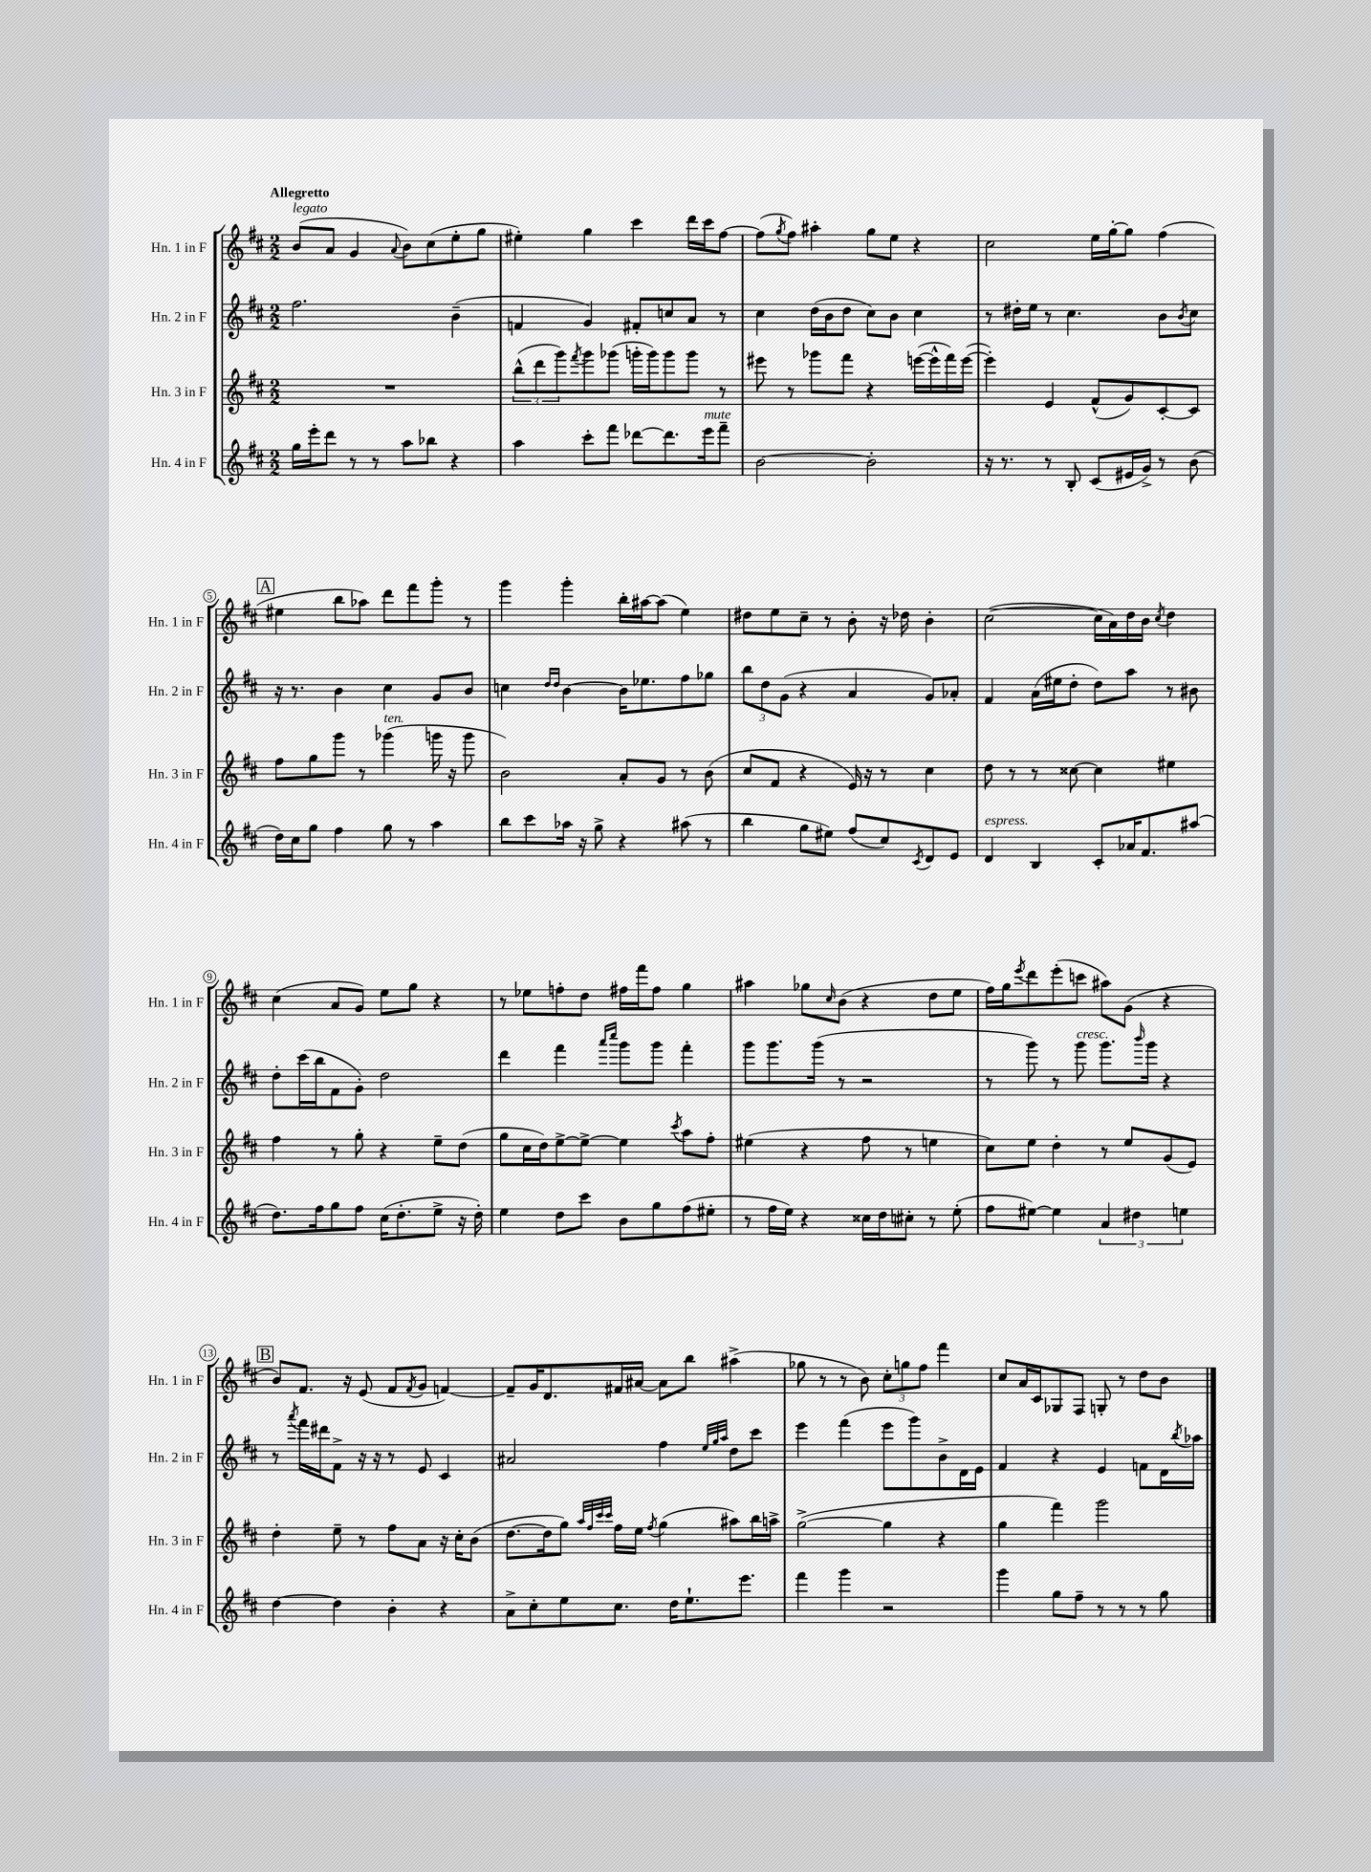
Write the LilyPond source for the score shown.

<<
\new StaffGroup <<
\new Staff = "s0" \with { instrumentName = "Hn. 1 in F" shortInstrumentName = "Hn. 1 in F" } {
    \clef treble \key d \major \numericTimeSignature \time 2/2 \tempo "Allegretto"
    b'8^\markup { \italic "legato" }( a'8 g'4 \appoggiatura { a'8 } b'8) cis''8( e''8-. g''8 |
    eis''4-.) g''4 cis'''4 d'''16 cis'''16 fis''8~ |
    fis''8( \acciaccatura { g''8 } fis''8) ais''4-. g''8 e''8 r4 |
    cis''2 e''16 g''16~-. g''8 fis''4( |
    \mark \markup { \box "A" } eis''4 b''8 aes''8) d'''8 fis'''8 g'''8-. r8 |
    g'''4 g'''4-. b''16-. ais''16~ ais''8( e''4) |
    dis''8 e''8 cis''8-- r8 b'8-. r16 des''16 b'4-. |
    cis''2~( cis''16 a'16) d''16 b'16 \acciaccatura { cis''8 } d''4 |
    cis''4( a'8 g'8) e''8 g''8 r4 |
    r8 ees''8 f''8-. d''8 fis''16 fis'''16 fis''8 g''4 |
    ais''4 ges''8 \grace { cis''16 } b'8( r4 d''8 e''8 |
    fis''16) g''16 \acciaccatura { e'''8 } d'''8 e'''8-.( c'''8 ais''8) g'8( r4 |
    \mark \markup { \box "B" } b'8) fis'8. r16 e'8( fis'8 \acciaccatura { fis'8 } g'8 f'4~) |
    f'8-- g'16 d'8. fis'16 ais'16~ ais'8 b''8 ais''4->( |
    ges''8 r8 r8 b'8) \tuplet 3/2 { cis''8-. g''8 fis''8 } fis'''4 |
    cis''8 a'16 cis'16 ges8 fis8 g8-. r8 d''8 b'8 \bar "|." |
}
\new Staff = "s1" \with { instrumentName = "Hn. 2 in F" shortInstrumentName = "Hn. 2 in F" } {
    \clef treble \key d \major \numericTimeSignature \time 2/2
    fis''2. b'4--( |
    f'4 g'4) fis'8-. c''8 a'8 r8 |
    cis''4 d''16( b'16 d''8 cis''8) b'8 cis''4 |
    r8 dis''16-. e''16 r8 cis''4. b'8 \acciaccatura { b'8 } cis''8 |
    \mark \markup { \box "A" } r16 r8. b'4 cis''4 g'8 b'8 |
    c''4 \grace { d''16 d''16 } b'4~ b'16 ees''8. fis''8 ges''8 |
    \tuplet 3/2 { b''8 d''8 g'8( } r4 a'4 g'8) aes'8-. |
    fis'4 a'16( eis''16 d''8-. d''8) a''8 r8 bis'8 |
    d''8-. cis'''16( b''16 fis'8 g'8-.) d''2 |
    d'''4 fis'''4 \grace { a'''16 cis''''16 } g'''8 g'''8 fis'''4-. |
    g'''8 g'''8. g'''16( r8 r2 |
    r8 g'''8) r8 g'''8^\markup { \italic "cresc." } g'''8. \grace { b'''16 } g'''16 r4 |
    \mark \markup { \box "B" } r8 \acciaccatura { a'''8 } fis'''16 dis'''16 fis'8-> r16 r16 r8 e'8 cis'4 |
    ais'2 fis''4 \grace { e''32 g''32 a''32 } d''8 cis'''8 |
    e'''4 fis'''4( e'''8 g'''8) b'8-> d'16 e'16 |
    fis'4 r4 e'4 f'8 d'16 \acciaccatura { b''8 } aes''16 \bar "|." |
}
\new Staff = "s2" \with { instrumentName = "Hn. 3 in F" shortInstrumentName = "Hn. 3 in F" } {
    \clef treble \key d \major \numericTimeSignature \time 2/2
    R1 |
    \tuplet 3/2 { b''8-^( d'''8 g'''8) } \acciaccatura { fis'''8 } g'''8 ges'''8( g'''16-. g'''16) g'''8 g'''8 r8 |
    eis'''8 r8 ges'''8 fis'''8 r4 e'''16~( e'''16-^ fis'''16) e'''16~( |
    e'''4-.) e'4 fis'8-^( g'8) cis'8~-. cis'8 |
    \mark \markup { \box "A" } fis''8 g''8 g'''8 r8 ges'''4^\markup { \italic "ten." }( g'''16 r16 g'''8 |
    b'2) a'8-. g'8 r8 b'8( |
    cis''8 fis'8 r4 e'16) r16 r8 cis''4 |
    d''8 r8 r8 cisis''8~ cisis''4 eis''4 |
    fis''4 r8 g''8-. r4 e''8-- d''8( |
    g''8 cis''16 d''16) e''8~-> e''8~-> e''4 \acciaccatura { cis'''8 } a''8 fis''8-. |
    eis''4( r4 fis''8 r8 e''4 |
    cis''8) e''8 d''4-. r8 e''8 g'8( e'8) |
    \mark \markup { \box "B" } d''4-. e''8-- r8 fis''8 a'8 r16 cis''16-. b'8( |
    d''8.~ d''16 g''8) \grace { a''32 fis''32 cis'''32 cis'''32 } fis''16 e''16 \acciaccatura { fis''8 } g''4( ais''8) b''16 a''16-> |
    g''2~->( g''4 r4 |
    g''4 fis'''4) g'''2 \bar "|." |
}
\new Staff = "s3" \with { instrumentName = "Hn. 4 in F" shortInstrumentName = "Hn. 4 in F" } {
    \clef treble \key d \major \numericTimeSignature \time 2/2
    g''16 e'''16-. d'''8 r8 r8 a''8 bes''8 r4 |
    a''4 cis'''8-. fis'''8 des'''8~ des'''8. e'''16^\markup { \italic "mute" } fis'''8-- |
    b'2~ b'2-. |
    r16 r8. r8 b8-. cis'8( eis'16 g'16->) r8 b'8( |
    \mark \markup { \box "A" } d''16) cis''16 g''8 fis''4 g''8 r8 a''4 |
    b''8 cis'''8 aes''16 r16 g''8-> r4 ais''8( r8 |
    b''4 g''8 eis''8) fis''8( cis''8) \acciaccatura { cis'8 } d'8 e'8 |
    d'4^\markup { \italic "espress." } b4 cis'8-. aes'16 fis'8. ais''8( |
    d''8.) fis''16 g''8 fis''8 cis''16( d''8.-. e''8-> r16 d''16-.) |
    e''4 d''8 cis'''8 b'8 g''8 fis''8( eis''8-. |
    r8 fis''16 e''16) r4 cisis''16 d''16 cis''8-. r8 e''8-.( |
    fis''8 eis''8~) eis''4 \tuplet 3/2 { a'4 dis''4 e''4 } |
    \mark \markup { \box "B" } d''4~ d''4 b'4-. r4 |
    a'8-> cis''8-. e''8 cis''8. d''16 e''8.-! e'''8. |
    fis'''4 g'''4 r2 |
    g'''4 g''8 fis''8-- r8 r8 r8 g''8 \bar "|." |
}
>>
>>
\layout { \context { \Score \override BarNumber.stencil = #(make-stencil-circler 0.1 0.3 ly:text-interface::print) } }
